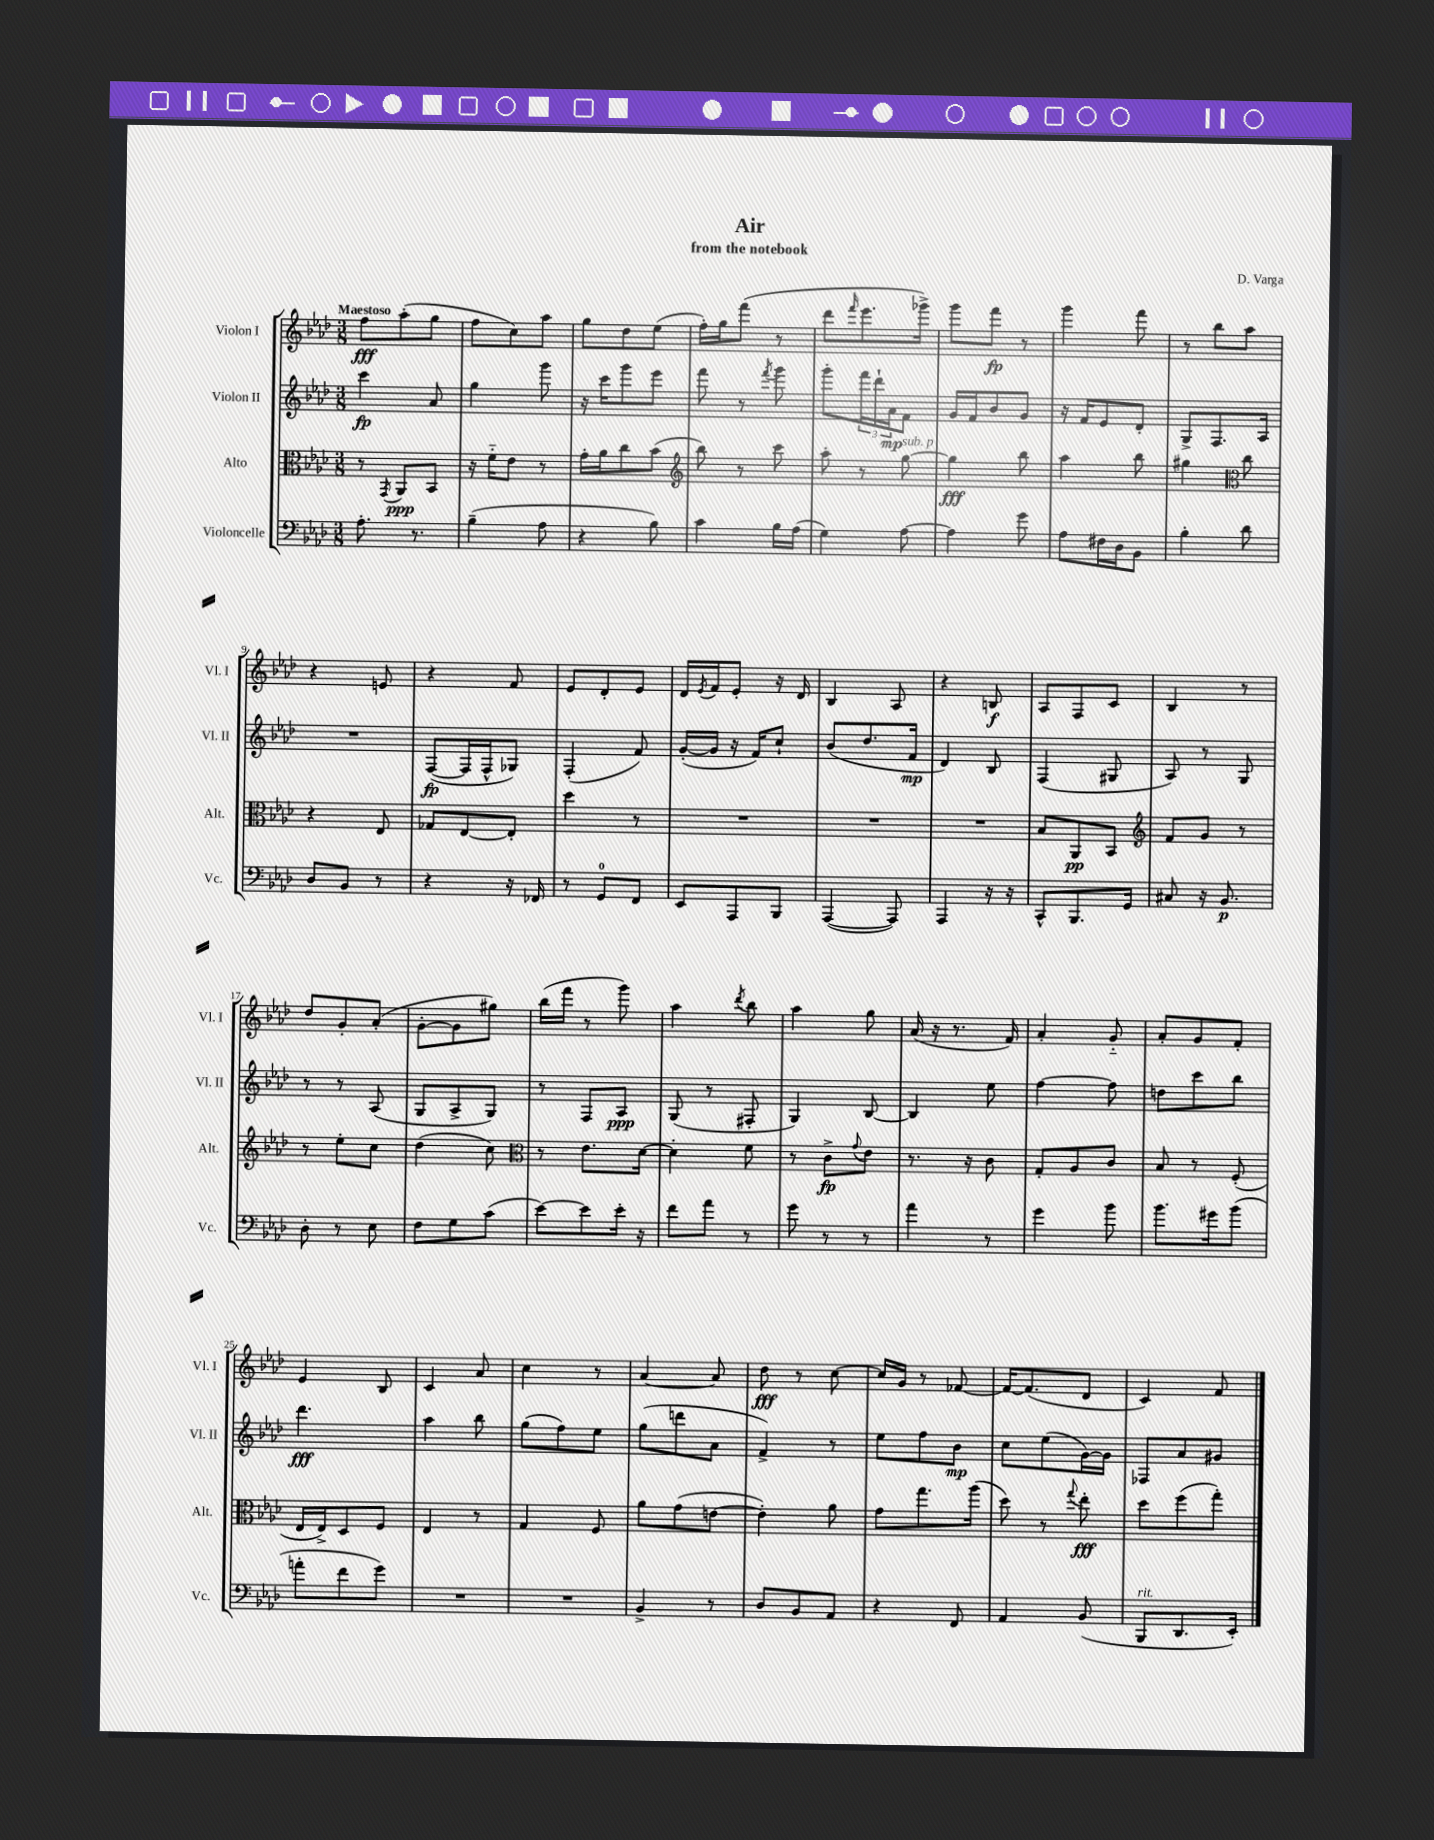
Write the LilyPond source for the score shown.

\header { title = "Air" composer = "D. Varga" subtitle = "from the notebook" }
<<
\new StaffGroup <<
\new Staff = "s0" \with { instrumentName = "Violon I" shortInstrumentName = "Vl. I" } {
    \clef treble \key aes \major \numericTimeSignature \time 3/8 \tempo "Maestoso"
    f''8\fff aes''8-.( g''8 |
    f''8 c''8) aes''8 |
    g''8 des''8 ees''8( |
    f''16-.) g''16 f'''8( r8 |
    des'''8 \grace { f'''16 } ees'''8. ges'''16->) |
    g'''8 f'''8\fp r8 |
    g'''4 f'''8 |
    r8 bes''8 aes''8 |
    r4 e'8 |
    r4 f'8 |
    ees'8 des'8-. ees'8 |
    des'16 \acciaccatura { ees'8 } f'16 ees'8-. r16 des'16 |
    bes4 aes8 |
    r4 b8\f |
    aes8 f8 c'8 |
    bes4 r8 |
    des''8 g'8-. aes'8-.( |
    g'8~-. g'8 gis''8) |
    bes''16( f'''16 r8 g'''8) |
    aes''4 \acciaccatura { des'''8 } bes''8 |
    aes''4 g''8 |
    aes'16( r16 r8. f'16) |
    aes'4-. g'8-_ |
    aes'8-. g'8 f'8-. |
    ees'4 bes8 |
    c'4 aes'8 |
    c''4 r8 |
    aes'4~ aes'8 |
    des''8\fff r8 c''8~ |
    c''16 g'16 r8 fes'8~ |
    fes'16~ fes'8.( des'8 |
    c'4) f'8 \bar "|." |
}
\new Staff = "s1" \with { instrumentName = "Violon II" shortInstrumentName = "Vl. II" } {
    \clef treble \key aes \major \numericTimeSignature \time 3/8
    c'''4\fp aes'8 |
    g''4 g'''8 |
    r16 c'''16 g'''8 ees'''8 |
    f'''8 r8 \acciaccatura { f'''8 } g'''8 |
    g'''8-. \tuplet 3/2 { f'''16 des'''16-! aes'16\mp } f'8 |
    g'16 f'16 bes'8 g'8 |
    r16 f'16 ees'8 des'8-. |
    g8-> f8. aes16 |
    R4. |
    f8~\fp( f16 f16-^ ges8) |
    f4-.( f'8) |
    g'16~-.( g'16 r16 f'16) c''8-! |
    bes'8( des''8. f'16\mp |
    des'4) bes8 |
    f4( gis8 |
    aes8) r8 g8 |
    r8 r8 aes8( |
    g8 aes8-> g8) |
    r8 f8 aes8\ppp |
    g8( r8 fis8-. |
    g4) bes8~ |
    bes4 ees''8 |
    f''4~ f''8 |
    d''8 c'''8 bes''8 |
    des'''4.\fff |
    aes''4 bes''8 |
    g''8( f''8) ees''8 |
    g''8( d'''8 aes'8 |
    f'4->) r8 |
    ees''8 f''8 bes'8\mp |
    c''8 ees''8( g'16~) g'16 |
    fes8 aes'8 gis'8 \bar "|." |
}
\new Staff = "s2" \with { instrumentName = "Alto" shortInstrumentName = "Alt." } {
    \clef alto \key aes \major \numericTimeSignature \time 3/8
    r8 \acciaccatura { g,8 } aes,8\ppp bes,8 |
    r16 f'16-_ ees'8 r8 |
    g'16-. aes'16 c''8 bes'8( |
    \clef treble bes''8) r8 c'''8 |
    aes''8-. r8 g''8~^\markup { \italic "sub. p" } |
    g''4\fff bes''8 |
    aes''4 bes''8 |
    gis''4 \clef alto c''8 |
    r4 ees8 |
    ges8 ees8~ ees8-. |
    des''4 r8 |
    R4. |
    R4. |
    R4. |
    bes8 aes,8\pp bes,8 |
    \clef treble f'8 g'8 r8 |
    r8 ees''8-. c''8 |
    des''4( c''8) |
    \clef alto r8 ees'8. des'16~ |
    des'4-. f'8 |
    r8 c'8->\fp \appoggiatura { g'8 } ees'8 |
    r8. r16 c'8 |
    g8-. aes8 c'8 |
    bes8 r8 f8-.( |
    ees16 ees16->) des8 f8 |
    ees4 r8 |
    g4 f8 |
    aes'8 g'8( e'8~ |
    e'4-.) aes'8 |
    g'8 g''8. aes''16( |
    des''8) r8 \appoggiatura { g''8 } ees''8-.\fff |
    des''8 f''8( g''8-.) \bar "|." |
}
\new Staff = "s3" \with { instrumentName = "Violoncelle" shortInstrumentName = "Vc." } {
    \clef bass \key aes \major \numericTimeSignature \time 3/8
    aes8.-. r8. |
    bes4--( aes8 |
    r4 bes8) |
    c'4 bes16 aes16( |
    g4) aes8~ |
    aes4 g'8 |
    aes8 fis16 des16 bes,8 |
    bes4-. des'8 |
    des8 bes,8 r8 |
    r4 r16 fes,16 |
    r8 g,8-0 f,8 |
    ees,8 aes,,8 bes,,8 |
    aes,,4~( aes,,8) |
    aes,,4 r16 r16 |
    c,8-^ bes,,8. g,16 |
    cis8 r16 bes,8.\p |
    des8-. r8 ees8 |
    f8 g8 c'8( |
    ees'8~) ees'8 ees'16-. r16 |
    f'8 aes'8 r8 |
    g'8 r8 r8 |
    aes'4 r8 |
    g'4 bes'8 |
    bes'8. gis'16 bes'8( |
    a'8-. f'8 g'8) |
    R4. |
    R4. |
    bes,4-> r8 |
    des8 bes,8 aes,8 |
    r4 f,8 |
    aes,4 bes,8( |
    bes,,8^\markup { \italic "rit." } des,8. ees,16-.) \bar "|." |
}
>>
>>
